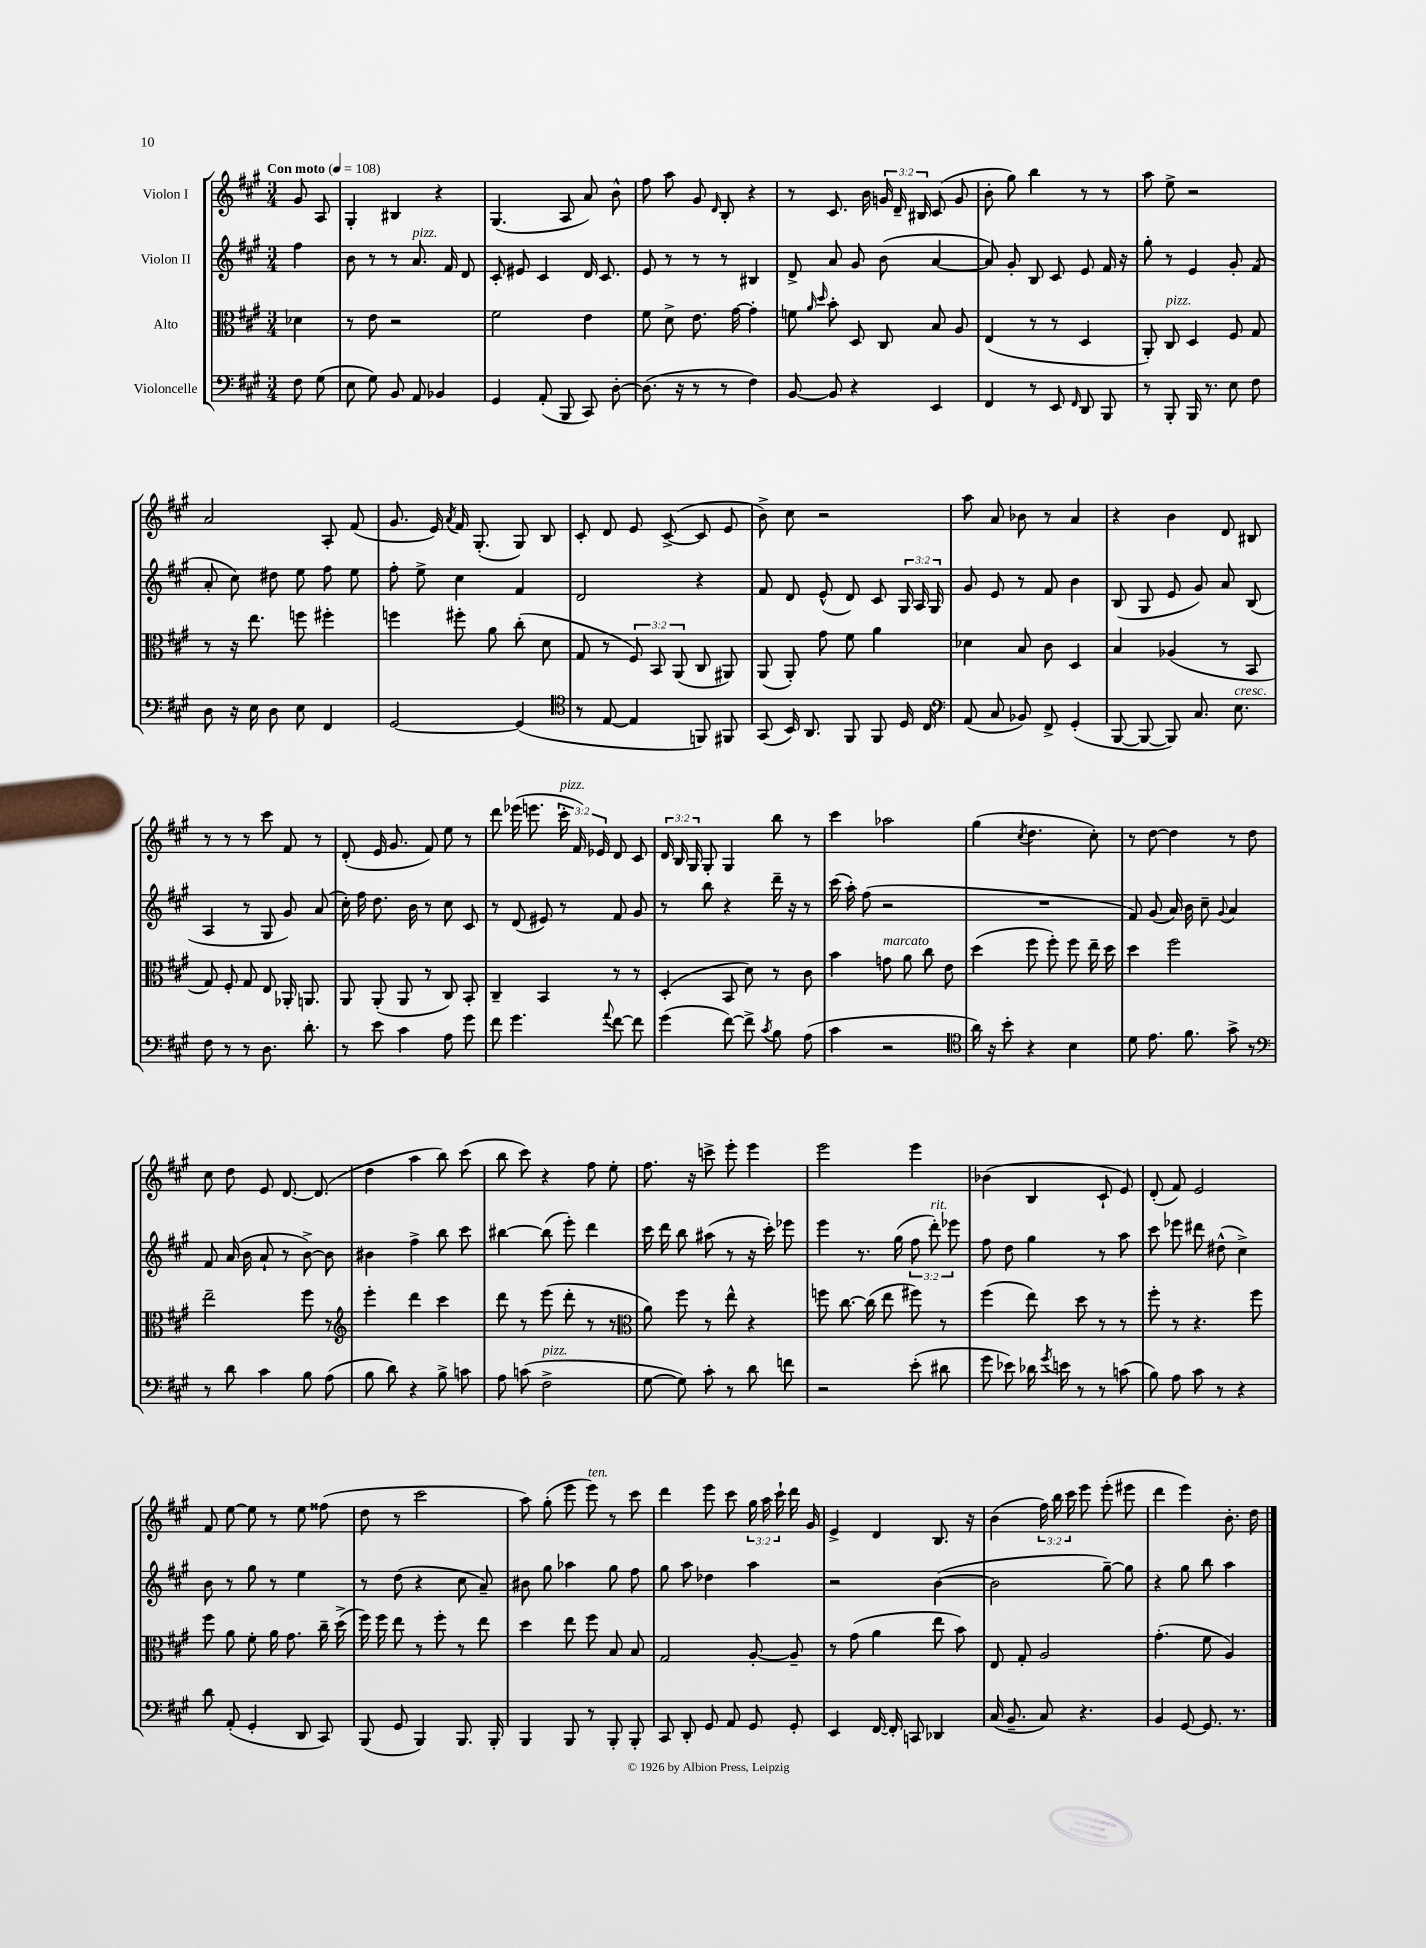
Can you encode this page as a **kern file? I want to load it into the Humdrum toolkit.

**kern	**kern	**kern	**kern
*part4	*part3	*part2	*part1
*staff4	*staff3	*staff2	*staff1
*I"Violoncelle	*I"Alto	*I"Violon II	*I"Violon I
*clefF4	*clefC3	*clefG2	*clefG2
*k[f#c#g#]	*k[f#c#g#]	*k[f#c#g#]	*k[f#c#g#]
*M3/4	*M3/4	*M3/4	*M3/4
*MM108	*MM108	*MM108	*MM108
=	=	=	=
!	!	!	!LO:TX:a:B:t=Con moto
8F#\	4d-X\	4ff#\	8g#/
(8G#\	.	.	8A/
=1	=1	=1	=1
8E\	8r	8b\	4G#'/
8G#\)	8e\	8r	.
8BB/	2r	8r	4B#X/
!	!	!LO:TX:a:i:t=pizz.	!
8AA/	.	8.a/	.
4BB-X/	.	.	4r
.	.	16f#/	.
.	.	8d/	.
=2	=2	=2	=2
4GG#/	2f#\	8c#'/	(4.G#/
.	.	8e#X/	.
(8AA'/	.	4c#/	.
8BBB/	.	.	8A/
8CC#/)	4e\	16d/	8a/)
.	.	8.c#/	.
[8D'\	.	.	8b^^\
=3	=3	=3	=3
(8.D\]	8f#\	8e/	8ff#\
.	8d^\	8r	8aa\
16r	.	.	.
8r	8.e\	8r	8g#/
.	.	.	16qqd/
8r	.	8r	8B'/
.	[16g#\	.	.
4F#\)	4g#'\]	4B#X/	4r
=4	=4	=4	=4
[8BB/	8fn\	8d^/	8r
.	16qqa/	.	.
.	16qqdd/	.	.
8BB/]	8b'\	8a/	8.c#/
4r	8D/	8g#/	.
.	.	.	16b\
.	8C#/	(8b\	24gn/
.	.	.	24d~/
.	.	.	24B#X/
4EE/	8B/	[4a/	(8c#/
.	8A/	.	8g/
=5	=5	=5	=5
4FF#/	(4E/	8a/])	8b'\
.	.	8g#'/	8gg#\)
8r	8r	8B/	4bb\
8EE/	8r	8c#/	.
16qqFF#/	.	.	.
8DD/	4D/	8e/	8r
8BBB/	.	16f#/	8r
.	.	16r	.
=6	=6	=6	=6
8r	8AA'/)	8gg#'\	8aa\
!	!LO:TX:a:i:t=pizz.	!	!
8BBB'/	8C#/	8r	8ee^\
16BBB/	4D/	4e/	2r
8.r	.	.	.
8E\	8F#/	8g#'/	.
8F#\	8G#/	(8f#/	.
!!LO:LB:g=z
=7	=7	=7	=7
8D\	8r	8a'/	2a/
16r	16r	8cc#\)	.
16E\	8.ee\	.	.
8D\	.	8dd#X\	.
8E\	8ffn\	8ee\	.
4FF#/	4ff#X'\	8ff#\	8A'/
.	.	8ee\	(8f#/
=8	=8	=8	=8
[2GG#/	4ffn\	8ff#'\	8.g#/
.	.	8ee^\	.
.	.	.	16e/)
.	.	.	8qa/
.	8ff#X'\	4cc#\	16f#/
.	.	.	(8.G#'/
.	8a\	.	.
(4GG#/]	(8cc#'\	4f#/	8G#/)
.	8d\	.	8B/
=9	=9	=9	=9
*clefC4	*	*	*
8r	8G#/	2d/	8c#'/
[8E/	8r	.	8d/
4E/]	12F#/)	.	8e/
.	12BB/	.	.
.	.	.	([8c#^/
.	(12AA/	.	.
8FFn/)	8C#/	4r	8c#/]
8FF#X/	8AA#X/)	.	8e/
=10	=10	=10	=10
(8GG#/	(8AA/	8f#/	8b^\)
16BB/)	8AA'/)	8d/	8cc#\
8.AA/	.	.	.
.	8g#\	(8e^^/	2r
8FF#/	8f#\	8d/)	.
8FF#/	4a\	8c#/	.
16D/	.	24G#/	.
.	.	24A/	.
16C#/	.	.	.
.	.	24G#/	.
=11	=11	=11	=11
*clefF4	*	*	*
(8AA/	4d-X\	8g#/	8aa\
8C#/	.	8e/	8a/
8BB-X/)	8B/	8r	8b-X\
8FF#^/	8c#\	8f#/	8r
(4GG#'/	4D/	4b\	4a/
=12	=12	=12	=12
[8BBB/	4B/	(8B/	4r
8BBB/_	.	8G#/	.
8BBB/])	(4A-X/	8e/	4b\
8.C#/	.	8g#/)	.
.	8r	8a/	8d/
!LO:TX:a:i:t=cresc.	!	!	!
8.E\	.	.	.
.	8BB/	(8B/	8B#X/
!!LO:LB:g=z
=13	=13	=13	=13
8F#\	8G#/)	4A/	8r
8r	8F#'/	.	8r
8r	8G#/	8r	8r
8.D\	8E/	8G#/	8ccc#\
.	16AA-X'/	8g#/)	8f#/
8.d'\	8.AAn/	.	.
.	.	(8a/	8r
=14	=14	=14	=14
8r	8AA/	16cc#'\)	(8d'/
.	.	16ff#\	.
8e\	(8AA'/	8.dd\	16e/
.	.	.	8.g#/
4c#\	8AA/	.	.
.	.	16b\	.
.	8r	8r	8f#/)
8A\	8C#/)	8cc#\	8ee\
8g#\	8BB'/	8c#/	8r
=15	=15	=15	=15
8f#\	4C#~/	8r	8ddd\
4.g#\	.	(8d/	(16eee-X\
.	.	.	8.eeen\
.	4BB/	8e#X/)	.
!	!	!	!LO:TX:a:i:t=pizz.
.	.	8r	24ccc#'\
.	.	.	24f#/)
.	.	.	24e-X/
8qqa/	.	.	.
[8f#\	8r	8f#/	8d/
8f#\]	8r	8g#/	8c#/
=16	=16	=16	=16
(4g#\	(4D'/	8r	24d/
.	.	.	24B/
.	.	.	24G#/
.	.	8bb\	8G#'/
[8f#\)	8BB/	4r	4G#/
8f#^\]	8d\)	.	.
8qc#/	.	.	.
8B\	8r	16ddd~\	8bb\
.	.	16r	.
(8A\	8c#\	8r	8r
=17	=17	=17	=17
4c#\	4b\	(16ccc#\	4ccc#\
.	.	16aa'\)	.
.	.	(8ff#\	.
!	!LO:TX:a:i:t=marcato	!	!
2r	8gn\	2r	2aa-X\
.	8a\	.	.
.	8cc#\	.	.
.	8e\	.	.
=18	=18	=18	=18
*clefC4	*	*	*
16a\)	(4dd\	2.r	(4gg#\
16r	.	.	.
8b'\	.	.	.
.	.	.	8qcc#/
4r	8ff#\	.	4.dd\
.	8ff#'\)	.	.
4B\	8ff#\	.	.
.	16ee~\	.	8cc#'\)
.	16dd\	.	.
=19	=19	=19	=19
8d\	4dd\	8f#/)	8r
8.e\	.	(8g#/	[8dd\
.	2ff#\	16a/)	4dd\]
8.f#\	.	16b\	.
.	.	8cc#~\	.
.	.	8qqg#/	.
8g#^\	.	4a/	8r
8r	.	.	8dd\
!!LO:LB:g=z
=20	=20	=20	=20
*clefF4	*	*	*
8r	2ee~\	8f#/	8cc#\
8d\	.	(16a/	8dd\
.	.	16b\	.
4c#\	.	8a`/	8e/
.	.	8r	[8.d/
8B\	8ff#\	[8b^\)	.
.	.	.	(8.d/]
(8A\	8r	8b\]	.
=21	=21	=21	=21
*	*clefG2	*	*
8B\	4eee'\	4b#X\	4dd\
8d\)	.	.	.
4r	4ddd\	4ff#^\	4aa\
8B^\	4ccc#\	8bb\	8bb\)
8cn\	.	8ccc#\	(8ccc#\
=22	=22	=22	=22
8A\	8ddd\	[4bb#X\	8bb\
(8cn\	8r	.	8ccc#\)
!LO:TX:a:i:t=pizz.	!	!	!
2F#^\	(8eee\	(8bb#\]	4r
.	8ddd'\	8eee'\)	.
.	8r	4ddd\	8ff#\
.	8r	.	8ee'\
=23	=23	=23	=23
*	*clefC3	*	*
[8G#\	8a\)	16ccc#\	8.ff#\
.	.	16ddd\	.
8G#\])	8ff#\	8bb\	.
.	.	.	16r
8c#'\	8r	(8aa#X\	8cccn^\
8r	8ee^^\	8r	8eee'\
8d\	4r	16r	4eee\
.	.	16ccc#'\)	.
8fn\	.	8eee-X\	.
=24	=24	=24	=24
2r	8ffn\	4eee\	2eee\
.	[8.cc#\	.	.
.	.	8.r	.
.	(16cc#\]	.	.
.	8ee\	.	.
.	.	(16gg#\	.
(8e'\	8ff#X\)	12ff#\	4eee\
!	!	!LO:TX:a:i:t=rit.	!
.	.	12ddd'\)	.
8d#X\	8r	.	.
.	.	12eee-X\	.
=25	=25	=25	=25
8g#\	(4ff#\	8ff#\	(4b-X\
8e-X\)	.	8dd\	.
16d-X\	8ee\)	4gg#\	4B/
8qg#/	.	.	.
16en\	.	.	.
8r	8dd\	.	.
8r	8r	8r	8c#`/
(8cn\	8r	8aa\	8e/)
=26	=26	=26	=26
8B\)	8ff#'\	8ccc#\	(8d'/
8A\	8r	8eee-X\	8f#/)
8c#\	4.r	8ddd#X\	2e/
8r	.	(8dd#X^^\	.
4r	.	4cc#^\)	.
.	8ff#\	.	.
!!LO:LB:g=z
=27	=27	=27	=27
8d\	8ff#\	8b\	8f#/
(8AA'/	8a\	8r	[8ee\
4GG#'/	8f#'\	8gg#\	8ee\]
.	16a\	8r	8r
.	8.g#\	.	.
8DD/	.	4ee\	8ee\
8CC#/)	16cc#~\	.	(8ff##X\
.	(16dd^\	.	.
=28	=28	=28	=28
(8BBB/	16ff#\)	8r	8dd\
.	16ff#\	.	.
8GG#/	8ee\	(8dd\	8r
4BBB/)	8r	4r	2ccc#\
.	8ff#'\	.	.
8.BBB/	8r	8cc#\	.
.	8ee\	8a~/)	.
16BBB'/	.	.	.
=29	=29	=29	=29
4BBB/	4dd\	8b#X\	8aa\)
.	.	8gg#\	(8gg#'\
8BBB/	8ee\	4aa-X\	8eee\
!	!	!	!LO:TX:a:i:t=ten.
8r	8ff#\	.	8eee\)
8BBB'/	8B/	8gg#\	8r
8BBB'/	8B/	8ff#\	8ccc#\
=30	=30	=30	=30
8CC#/	2G#/	8gg#\	4ddd\
8DD'/	.	8aa\	.
8GG#/	.	4dd-X\	8eee\
8AA/	.	.	8ccc#\
8GG#/	[8A'/	4aa\	24gg#\
.	.	.	24aa\
.	.	.	24ccc#`\
8GG#'/	8A~/]	.	16ddd\
.	.	.	16g#/
=31	=31	=31	=31
4EE/	8r	2r	4e^/
.	(8g#\	.	.
[16FF#/	4a\	.	4d/
16FF#'/]	.	.	.
8CCn/	.	.	.
4DD-X/	8ee\	([4b\	8.B/
.	8b\)	.	.
.	.	.	16r
=32	=32	=32	=32
(16C#/	8E/	2b\]	(4b\
8.BB~/	.	.	.
.	8G#'/	.	.
8C#/)	2A/	.	24ff#\)
.	.	.	24bb\
.	.	.	24ccc#\
4.r	.	.	8eee\
.	.	[8gg#~\)	(8eee'\
.	.	8gg#\]	8eee#X\
=33	=33	=33	=33
4BB/	(4.g#'\	4r	4ddd\
[8GG#/	.	8gg#\	4eee\)
8.GG#/]	8f#\	8bb\	.
.	4A/)	4aa\	8.b'\
8.r	.	.	.
.	.	.	16dd\
==	==	==	==
*-	*-	*-	*-
